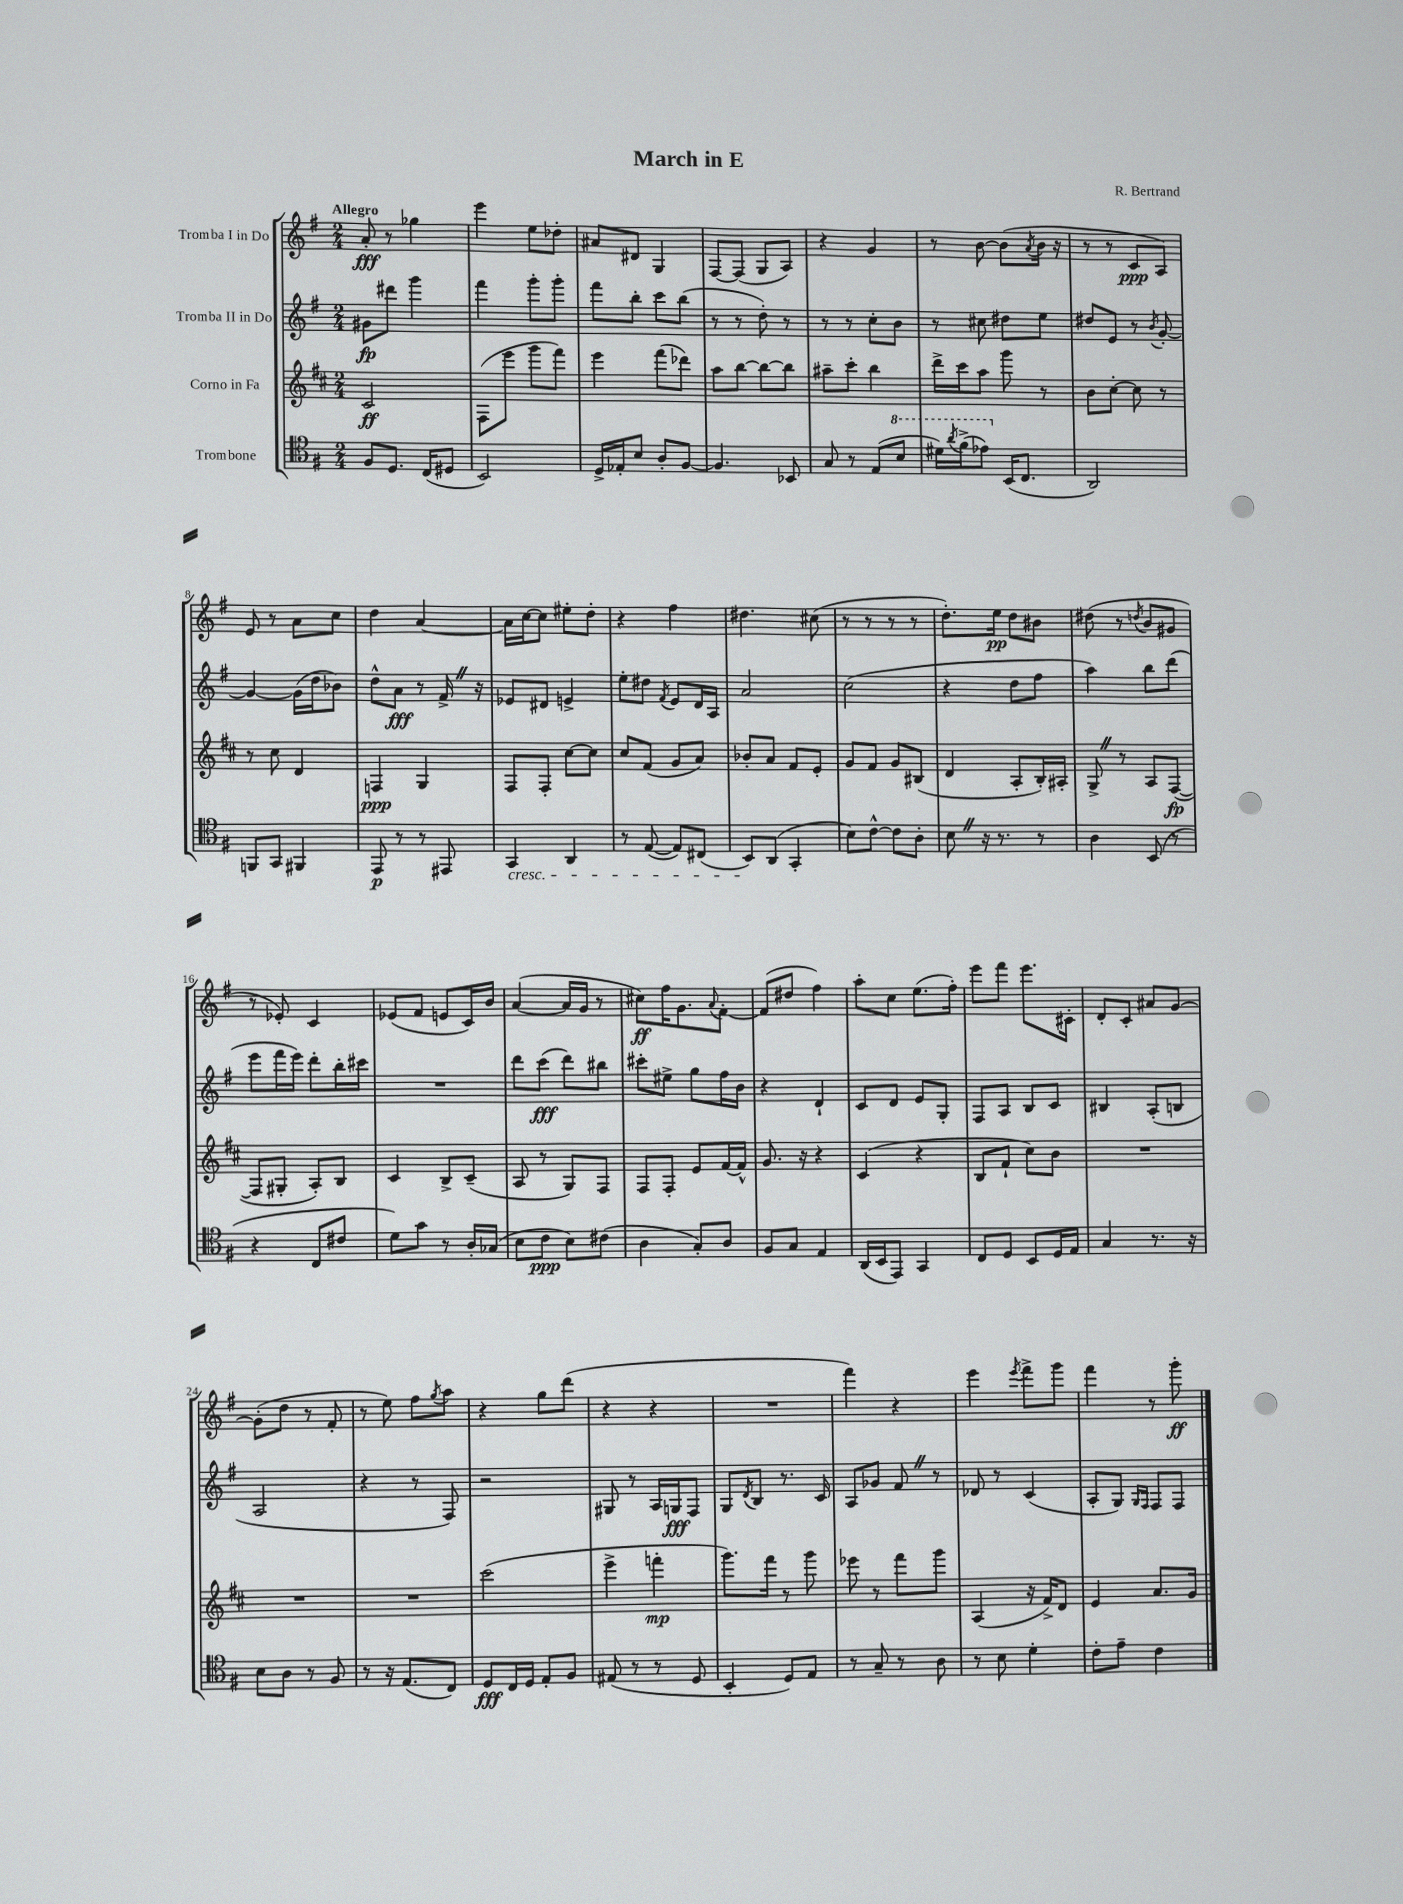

**kern	**kern	**kern	**kern
*staff4	*staff3	*staff2	*staff1
*clefC4	*clefG2	*clefG2	*clefG2
*k[f#]	*k[f#c#]	*k[f#]	*k[f#]
*M2/4	*M2/4	*M2/4	*M2/4
8F#	2c#	8g#	8a'
8.D	.	8ddd#	8r
.	.	4ggg	4gg-
(16C	.	.	.
8D#	.	.	.
=	=	=	=
2BB)	(8F#	4fff#	4eee
.	8eee	.	.
.	8ggg	8ggg'	8ee
.	8fff#)	8ggg'	8dd-'
=	=	=	=
16D^	4eee	8fff#	8a#
16E-'	.	.	.
8B	.	8bb'	8d#
8A'	(8fff#	8ccc	4G
[8F#	8ddd-)	(8bb	.
=	=	=	=
4.F#]	8aa	8r	[8F#
.	[8bb	8r	(8F#]
.	8bb_	8dd')	8G
8BB-	8bb]	8r	8A)
=	=	=	=
8G	8aa#~	8r	4r
8r	8ccc#'	8r	.
(8E	4bb	8cc'	4g
8b	.	8b	.
=	=	=	=
16dd#)	16ddd^	8r	8r
8qaa	.	.	.
(16ff#^	16ccc#	.	.
8ee-)	8aa	8cc#	[8b
(16BB	8ggg	8dd#	(8b]
8.C	.	.	.
.	.	.	8qa
.	8r	8ee	16b
.	.	.	16r
=	=	=	=
2AA)	8b	8dd#	8r
.	[8cc#'	8e	8r
.	8cc#]	8r	8c
.	.	8qb	.
.	8r	[8g'	8A)
=	=	=	=
8FF	8r	4g_	8e
8GG	8cc#	.	8r
4FF#	4d	(16g]	8a
.	.	16dd	.
.	.	8b-)	8cc
=	=	=	=
8EE	4F	8dd^^	4dd
8r	.	8a	.
8r	4G	8r	[4a
8EE#	.	16f#^	.
.	.	16r	.
=	=	=	=
4GG	8F#	8e-	16a]
.	.	.	[16cc
.	8F#'	8d#	8cc]
4AA	[8cc#	4e^	8ee#'
.	8cc#]	.	8dd'
=	=	=	=
8r	8cc#	8ee'	4r
([8E	(8f#	8dd#	.
.	.	8qf#	.
8E])	8g	8e	4ff#
(8C#	8a)	16d	.
.	.	16A	.
=	=	=	=
8BB)	8b-'	2a	4.dd#
(8AA	8a	.	.
4GG'	8f#	.	.
.	8e'	.	(8cc#
=	=	=	=
8B)	8g	(2cc	8r
[8c^^	8f#	.	8r
8c]	8g	.	8r
8A'	(8B#	.	8r
=	=	=	=
8B	4d	4r	8.dd')
16r	.	.	.
8.r	.	.	16ee
.	8A'	8dd	8dd
8r	16B')	8ff#	8b#
.	16A#'	.	.
=	=	=	=
4A	8G^	4aa)	(8dd#
.	8r	.	8r
.	.	.	8qdd
(8BB	8A	8bb	8b
8r	([8F#	(8ddd	8g#
=	=	=	=
4r	8F#]	8eee	8r
.	8G#'	16fff#	8e-')
.	.	16eee)	.
8C	8A')	8ddd'	4c
8c#	8B	16bb'	.
.	.	16ccc#	.
=	=	=	=
8d)	4c#	2r	(8e-
8g	.	.	8f#
8r	8B^	.	8e
16A'	(8c#~	.	16c)
(16G-	.	.	16b
=	=	=	=
8B	8A	8ddd	([4a
8c	8r	(8ccc	.
8B)	8G)	8ddd)	16a]
.	.	.	16g
(8c#	8F#	8bb#	8r
=	=	=	=
4A	8F#	8ccc#'	8cc#)
.	8F#'	8ee#^	16ff#
.	.	.	8.g
8G')	8e	8gg	.
.	.	.	8qqa
8A	[16f#	16ff#	[8f#'
.	16f#^^]	16b	.
=	=	=	=
8F#	8.g	4r	(8f#]
8G	.	.	8dd#
.	16r	.	.
4E	4r	4d`	4ff#)
=	=	=	=
(16AA	(4c#	8c	8aa'
16BB	.	.	.
8EE)	.	8d	8cc
4GG	4r	8e	(8.ee
.	.	8G'	.
.	.	.	16ff#')
=	=	=	=
8C	8B	8F#	8eee
8D	8f#`	8A	8fff#
8BB	8cc#)	8B	8.eee
16D	8b	8c	.
16E	.	.	16c#'
=	=	=	=
4G	2r	4B#	8d'
.	.	.	8c'
8.r	.	(8A'	8a#
.	.	8B	[8g
16r	.	.	.
=	=	=	=
8B	2r	2A	(8g']
8A	.	.	8dd
8r	.	.	8r
8F#	.	.	8f#'
=	=	=	=
8r	2r	4r	8r
16r	.	.	8ee)
(8.E	.	.	.
.	.	8r	8ff#
.	.	.	8qgg
8C)	.	8F#)	8aa
=	=	=	=
8D	(2ccc#	2r	4r
16C	.	.	.
16D	.	.	.
8E'	.	.	8gg
8F#	.	.	(8ddd
=	=	=	=
(8E#	4eee^	8G#	4r
8r	.	8r	.
8r	4fff'	16A	4r
.	.	16G	.
8D	.	8F#	.
=	=	=	=
4BB'	8.ggg)	8G	2r
.	.	8qd	.
.	.	8B	.
.	16fff#	.	.
8D)	8r	8.r	.
8E	8ggg	.	.
.	.	16c	.
=	=	=	=
8r	8eee-	8A	4fff#)
8G~	8r	8g-	.
8r	8fff#	8f#	4r
8A	8ggg	8r	.
=	=	=	=
8r	(4A	8d-	4eee
8B	.	8r	.
.	.	.	8qeee
4d'	16r	(4c	8fff#^
.	16f#^)	.	.
.	8d	.	8ggg
=	=	=	=
8c'	4e	8A'	4fff#
8e~	.	8G)	.
.	.	16qqG	.
.	.	16qqF#	.
4c	8.a	8F#	8r
.	.	8F#	8ggg'
.	16g	.	.
==	==	==	==
*-	*-	*-	*-
